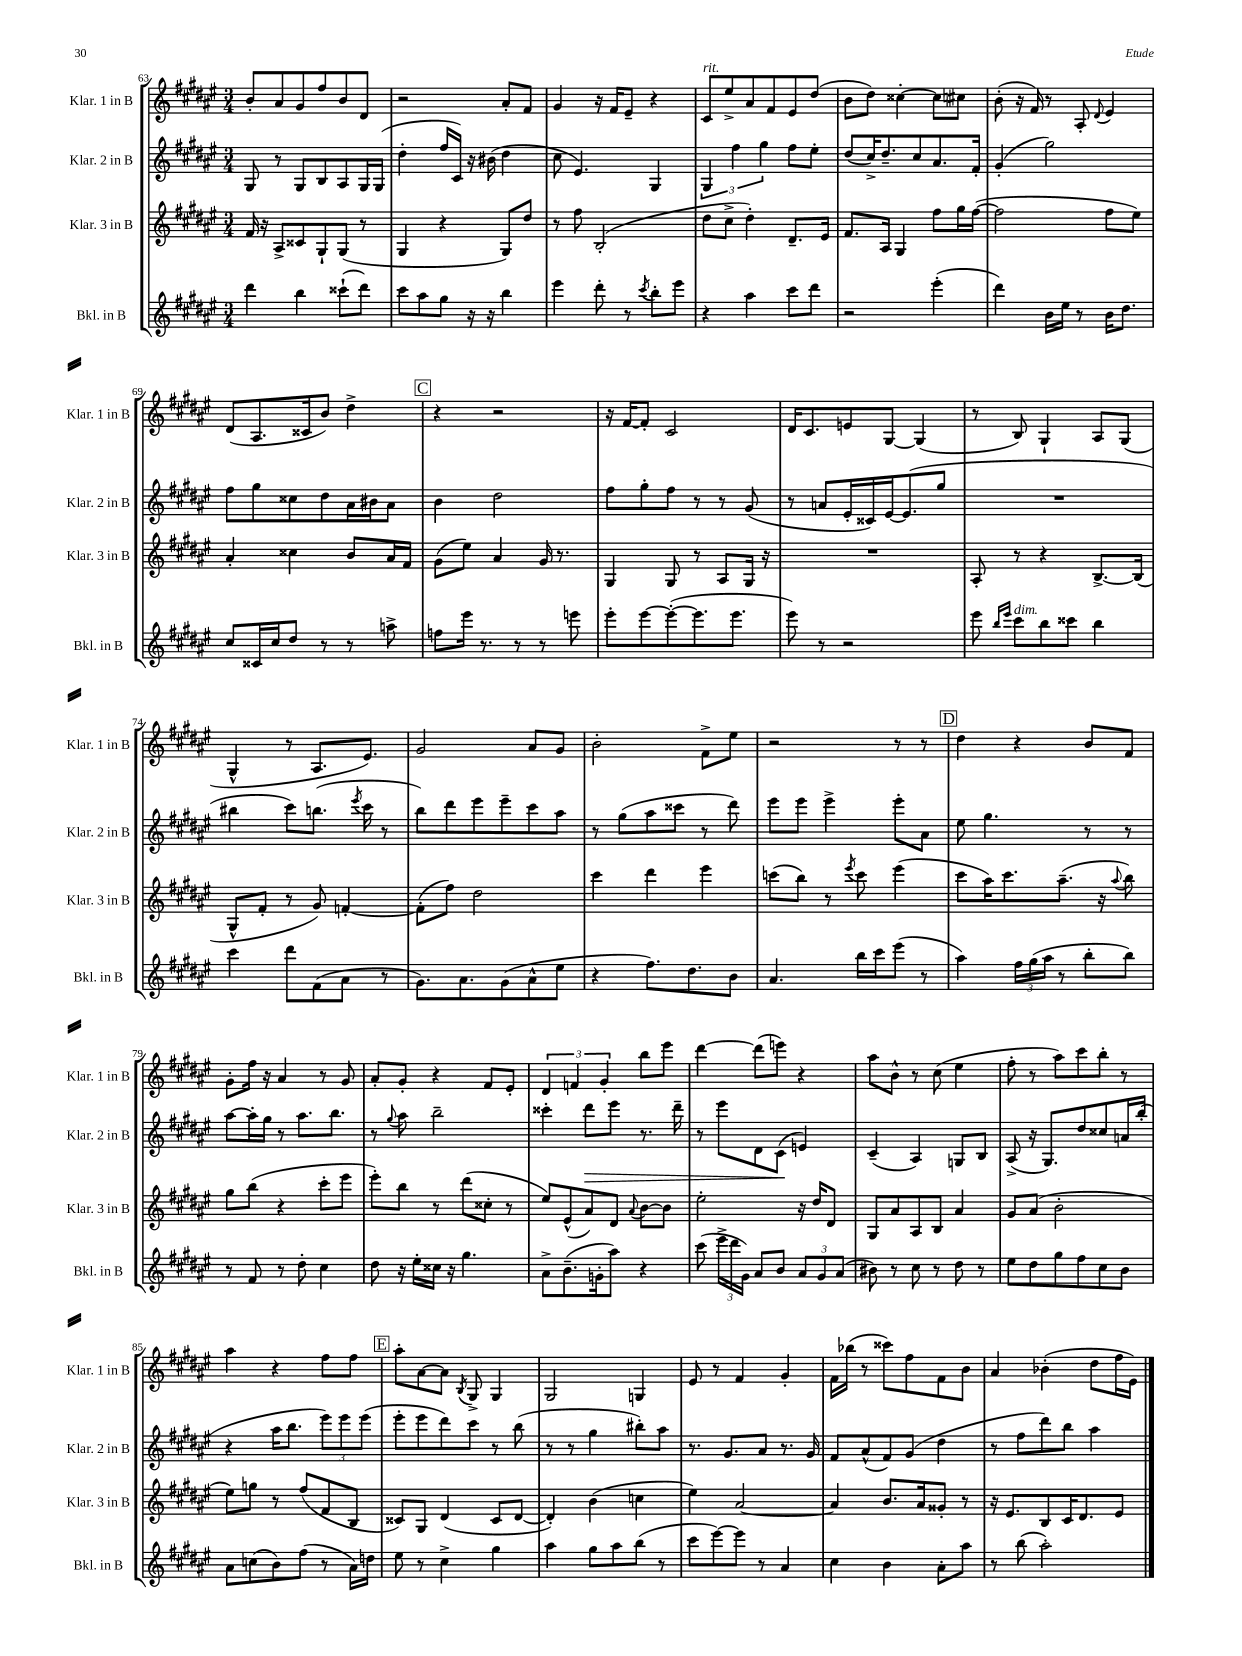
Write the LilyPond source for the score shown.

<<
\new StaffGroup <<
\new Staff = "s0" \with { instrumentName = "Klar. 1 in B" shortInstrumentName = "Klar. 1 in B" } {
    \clef treble \key fis \major \numericTimeSignature \time 3/4
    \autoBeamOff b'8[-. ais'8 gis'8 fis''8 b'8 dis'8] |
    r2 ais'8[-. fis'8] |
    gis'4 r16 fis'16[ eis'8]-- r4 |
    cis'8[^\markup { \italic "rit." } eis''8-> ais'8 fis'8 eis'8 dis''8]( |
    b'8[ dis''8]) cisis''4~-. cisis''8[ cis''8] |
    b'8-.( r16 fis'16) r8 ais8-. \appoggiatura { dis'8 } eis'4 |
    dis'8[( ais8. cisis'16 b'8]) dis''4-> |
    \mark \markup { \box "C" } r4 r2 |
    r16 fis'16[~ fis'8]-. cis'2 |
    dis'16[ cis'8. e'8 gis8]~ gis4( |
    r8 b8) gis4-! ais8[ gis8]( |
    gis4-^ r8 ais8.[ eis'8.]) |
    gis'2 ais'8[ gis'8] |
    b'2-. fis'8[-> eis''8] |
    r2 r8 r8 |
    \mark \markup { \box "D" } dis''4 r4 b'8[ fis'8] |
    gis'8[-. fis''16] r16 ais'4 r8 gis'8 |
    ais'8[-. gis'8]-. r4 fis'8[ eis'8]-. |
    \tuplet 3/2 { dis'4 f'4 gis'4-. } b''8[ eis'''8] |
    dis'''4~ dis'''8[( e'''8]) r4 |
    ais''8[ b'8]-^ r8 cis''8( eis''4 |
    fis''8-. r8 ais''8[) cis'''8 b''8]-. r8 |
    ais''4 r4 fis''8[ fis''8] |
    \mark \markup { \box "E" } ais''8[-. ais'8~ ais'8] \acciaccatura { b8 } gis8-> gis4 |
    gis2 g4 |
    eis'8 r8 fis'4 gis'4-. |
    fis'16[ bes''16]( r8 cisis'''8[) fis''8 fis'8 b'8] |
    ais'4 bes'4-.( dis''8[ fis''16 eis'16]) \bar "|." |
}
\new Staff = "s1" \with { instrumentName = "Klar. 2 in B" shortInstrumentName = "Klar. 2 in B" } {
    \clef treble \key fis \major \numericTimeSignature \time 3/4
    \autoBeamOff gis8 r8 gis8[ b8 ais8 gis16 gis16]( |
    dis''4-. fis''16[ cis'16]) r16 bis'16( dis''4 |
    cis''8 eis'4.) gis4 |
    \tuplet 3/2 { gis4 fis''4 gis''4 } fis''8[ eis''8]-. |
    dis''8[( cis''16->) dis''8.-- cis''8 ais'8. fis'16]-. |
    gis'4-.( gis''2) |
    fis''8[ gis''8 cisis''8 dis''8 ais'16 bis'16 ais'8] |
    \mark \markup { \box "C" } b'4 dis''2 |
    fis''8[ gis''8-. fis''8] r8 r8 gis'8( |
    r8 a'8[ eis'16-. cisis'16) eis'16~ eis'8.( gis''8] |
    R2. |
    bis''4 cis'''8[) b''8.]( \acciaccatura { eis'''8 } cis'''16 r8 |
    b''8[) dis'''8 eis'''8 eis'''8-- cis'''8 ais''8] |
    r8 gis''8[( ais''8 cisis'''8] r8 dis'''8) |
    eis'''8[ eis'''8] eis'''4-> eis'''8[-. ais'8] |
    \mark \markup { \box "D" } eis''8 gis''4. r8 r8 |
    ais''8[~ ais''16-. gis''16] r8 ais''8.[ b''8.] |
    r8 \appoggiatura { gis''8 } ais''8 b''2-- |
    cisis'''4-. dis'''8[\> eis'''8] r8. dis'''16-- |
    r8 eis'''8[ dis'8 cis'8]\!( e'4) |
    cis'4--( ais4) g8[ b8] |
    ais8->( r16 gis8.[) dis''8 cisis''8 a'16 b''16]-.( |
    r4 ais''16[ b''8.] \tuplet 3/2 { eis'''8[) eis'''8 eis'''8]( } |
    \mark \markup { \box "E" } eis'''8[-. eis'''8 dis'''8) cis'''8] r8 b''8( |
    r8 r8 gis''4 bis''8[-.) ais''8] |
    r8. gis'8.[ ais'8] r8. gis'16 |
    fis'8[ ais'8-^( fis'8) gis'8]( dis''4 |
    r8 fis''8[ dis'''8) b''8] ais''4 \bar "|." |
}
\new Staff = "s2" \with { instrumentName = "Klar. 3 in B" shortInstrumentName = "Klar. 3 in B" } {
    \clef treble \key fis \major \numericTimeSignature \time 3/4
    \autoBeamOff fis'16 r16 ais8[-> cisis'8 gis8-! gis8]( r8 |
    gis4 r4 gis8[) dis''8] |
    r8 fis''8 b2-.( |
    dis''8[ cis''8]-> dis''4-.) dis'8.[-- eis'16] |
    fis'8.[ ais16] gis4 fis''8[ gis''16 fis''16]~( |
    fis''2 fis''8[ eis''8]) |
    ais'4-. cisis''4 b'8[ ais'16 fis'16] |
    \mark \markup { \box "C" } gis'8[( eis''8]) ais'4 gis'16 r8. |
    gis4 gis8 r8 ais8[ gis16] r16 |
    R2. |
    ais8-. r8 r4 b8.[~-> b16]( |
    gis8[-^ fis'8]-. r8 gis'8) f'4~-. |
    f'8[-.( fis''8]) dis''2 |
    cis'''4 dis'''4 eis'''4 |
    c'''8[( b''8]) r8 \acciaccatura { eis'''8 } c'''8 eis'''4( |
    \mark \markup { \box "D" } cis'''8[ ais''16) cis'''8. ais''8.]--( r16 \appoggiatura { ais''8 } b''8) |
    gis''8[ b''8]( r4 cis'''8[-. eis'''8] |
    eis'''8[-.) b''8] r8 dis'''8[( cisis''8]-. r8 |
    eis''8[) eis'8-^( ais'8) dis'8] \appoggiatura { ais'8 } b'8[~ b'8] |
    eis''2-. r16 dis''16[ dis'8] |
    gis8[ ais'8 ais8 b8] ais'4 |
    gis'8[ ais'8]( b'2-. |
    eis''8[) g''8] r8 fis''8[( fis'8 b8] |
    \mark \markup { \box "E" } cisis'8[) gis8] dis'4( cisis'8[ dis'8]~ |
    dis'4-.) b'4( c''4 |
    eis''4) ais'2~ |
    ais'4 b'8.[ ais'16 gisis'8]-. r8 |
    r16 eis'8.[ b8 cis'16 dis'8. eis'8] \bar "|." |
}
\new Staff = "s3" \with { instrumentName = "Bkl. in B" shortInstrumentName = "Bkl. in B" } {
    \clef treble \key fis \major \numericTimeSignature \time 3/4
    \autoBeamOff dis'''4 b''4 cisis'''8[-!( dis'''8]) |
    cis'''8[ ais''8 gis''8] r16 r16 b''4 |
    eis'''4 dis'''8-. r8 \acciaccatura { cis'''8 } b''8[-. eis'''8] |
    r4 ais''4 cis'''8[ dis'''8] |
    r2 eis'''4-.( |
    dis'''4) b'16[ eis''16] r8 b'16[ dis''8.] |
    cis''8[ cisis'16 cis''16 dis''8] r8 r8 a''8-> |
    \mark \markup { \box "C" } f''8[ eis'''16] r8. r8 r8 e'''8 |
    eis'''8[-. eis'''8~ eis'''8~-.( eis'''8. eis'''8.] |
    eis'''8) r8 r2 |
    eis'''8 \grace { b''16[ eis'''16] } cis'''8[^\markup { \italic "dim." } b''8 cisis'''8] b''4 |
    cis'''4 dis'''8[ fis'8( ais'8] r8 |
    gis'8.[) ais'8. gis'8( ais'8-^ eis''8] |
    r4 fis''8.[) dis''8. b'8] |
    ais'4. b''16[ cis'''16 eis'''8]( r8 |
    \mark \markup { \box "D" } ais''4) \tuplet 3/2 { fis''16[ gis''16( ais''16] } r8 b''8[-. b''8]) |
    r8 fis'8 r8 dis''8-. cis''4 |
    dis''8 r16 eis''16[-. cisis''16] r16 gis''4. |
    ais'8[-> b'8.--( g'16-. ais''8]) r4 |
    cis'''8( \tuplet 3/2 { eis'''16[-> dis'''16 gis'16]) } ais'8[ b'8] \tuplet 3/2 { ais'8[ gis'8 ais'8]( } |
    bis'8) r8 cis''8 r8 dis''8 r8 |
    eis''8[ dis''8 gis''8 fis''8 cis''8 b'8] |
    ais'8[ c''8( b'8) fis''8]( r8 ais'16[) d''16] |
    \mark \markup { \box "E" } eis''8 r8 cis''4-> gis''4 |
    ais''4 gis''8[ ais''8 b''8]( r8 |
    cis'''8[ eis'''8~) eis'''8] r8 ais'4 |
    cis''4 b'4 ais'8[-. ais''8] |
    r8 b''8( ais''2-.) \bar "|." |
}
>>
>>
\layout { \context { \Score currentBarNumber = #63 } }
